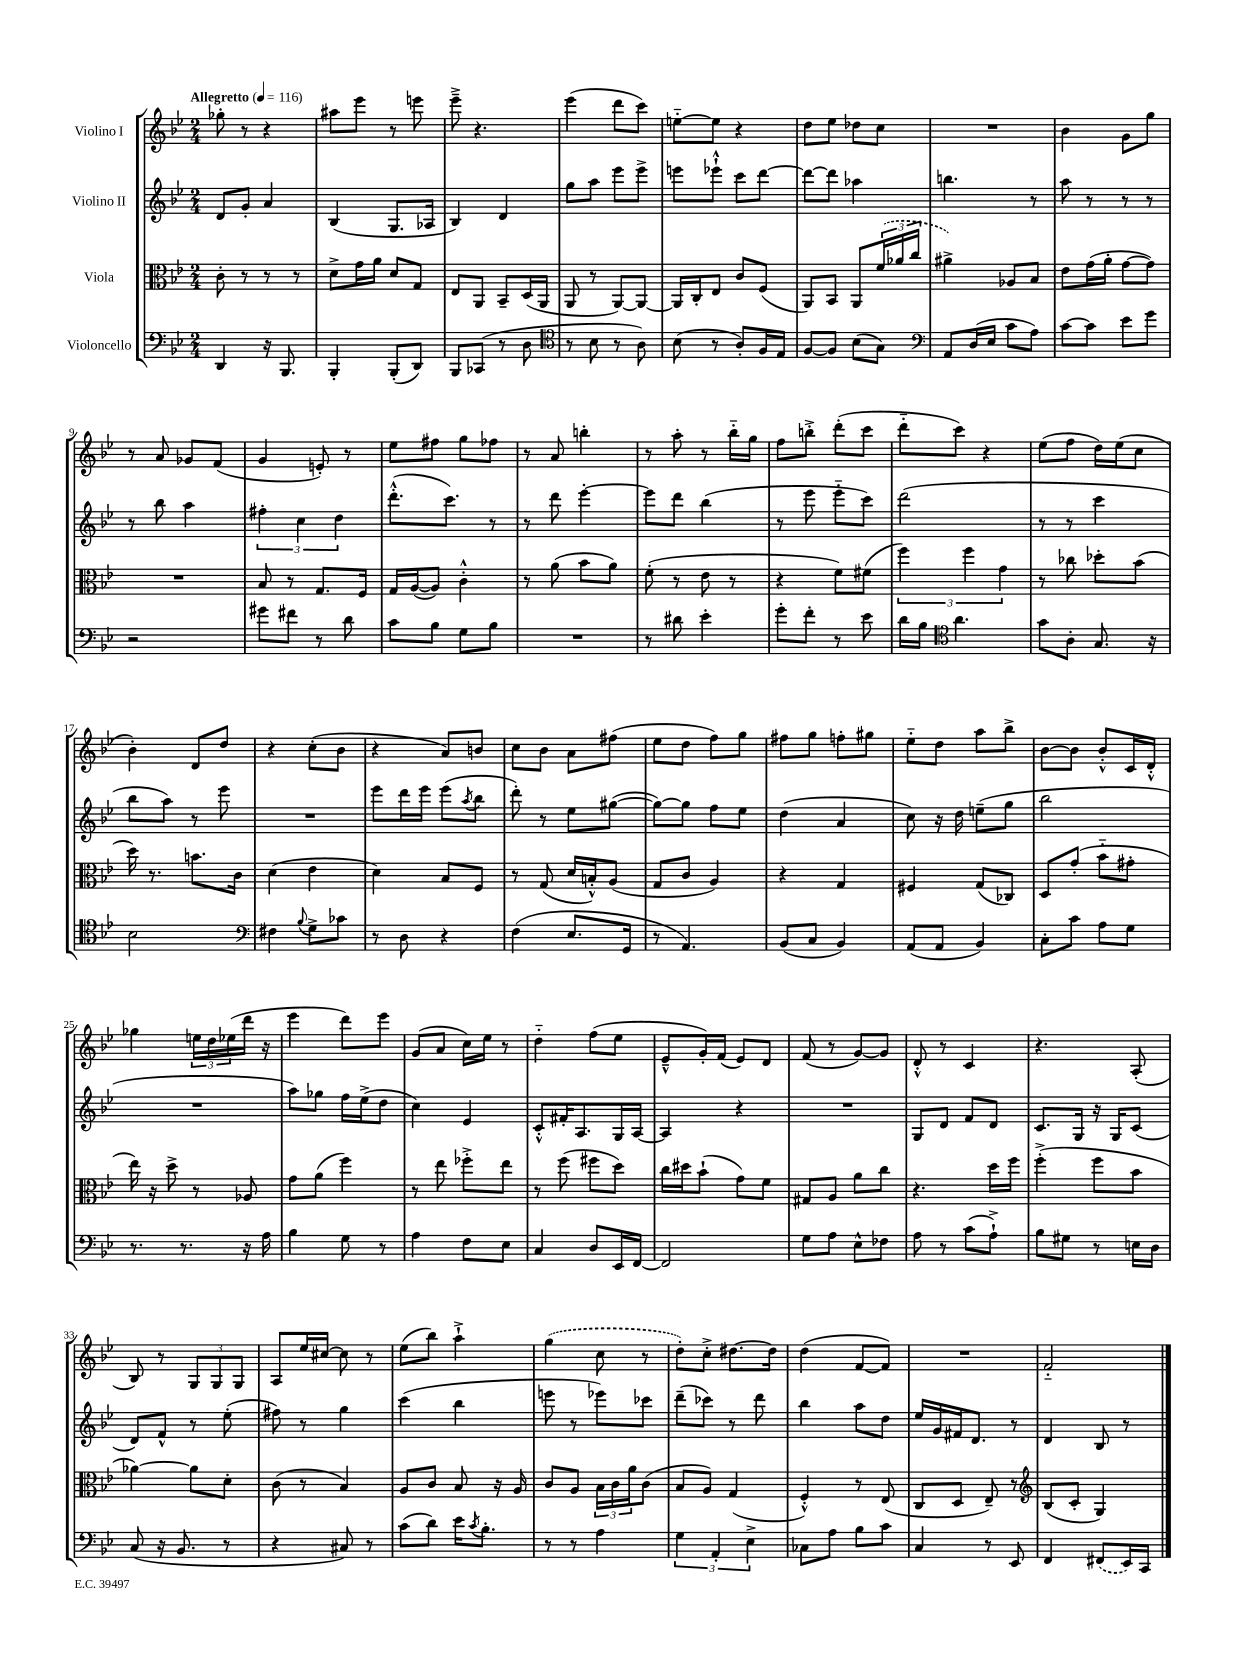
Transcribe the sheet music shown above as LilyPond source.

<<
\new StaffGroup <<
\new Staff = "s0" \with { instrumentName = "Violino I" } {
    \clef treble \key bes \major \numericTimeSignature \time 2/4 \tempo "Allegretto" 4 = 116
    ges''8-. r8 r4 |
    ais''8 ees'''8 r8 e'''8 |
    ees'''8---> r4. |
    ees'''4( d'''8 c'''8) |
    e''8~-_ e''8 r4 |
    d''8 ees''8 des''8 c''8 |
    R2 |
    bes'4 g'8 g''8 |
    r8 a'8 ges'8 f'8( |
    g'4 e'8-.) r8 |
    ees''8 fis''8 g''8 fes''8 |
    r8 a'8 b''4-. |
    r8 a''8-. r8 bes''16-_ g''16 |
    f''8 b''8-.-> d'''8-.( c'''8 |
    d'''8-_ c'''8) r4 |
    ees''8( f''8 d''16) ees''16( c''8 |
    bes'4-.) d'8 d''8 |
    r4 c''8-.( bes'8 |
    r4 a'8) b'8 |
    c''8 bes'8 a'8 fis''8( |
    ees''8 d''8 f''8) g''8 |
    fis''8 g''8 f''8-. gis''8 |
    ees''8-_ d''8 a''8 bes''8-> |
    bes'8~ bes'8 bes'8-.-^ c'16 d'16-.-^ |
    ges''4 \tuplet 3/2 { e''16 d''16 ees''16( } d'''16 r16 |
    ees'''4 d'''8) ees'''8 |
    g'8( a'8 c''16) ees''16 r8 |
    d''4-_ f''8( ees''8 |
    ees'8---^ g'16-.) f'16( ees'8) d'8 |
    f'8( r8 g'8~) g'8 |
    d'8-.-^ r8 c'4 |
    r4. a8-.( |
    bes8) r8 \tuplet 3/2 { g8 g8 g8 } |
    a8 ees''16 cis''16~ cis''8 r8 |
    ees''8( bes''8) a''4-!-> |
    \once \slurDashed g''4( c''8 r8 |
    d''8-.) c''8-.-> dis''8.~ dis''16 |
    d''4( f'8~ f'8) |
    R2 |
    f'2-_ \bar "|." |
}
\new Staff = "s1" \with { instrumentName = "Violino II" } {
    \clef treble \key bes \major \numericTimeSignature \time 2/4
    d'8 g'8-. a'4 |
    bes4( g8. aes16 |
    bes4) d'4 |
    g''8 a''8 ees'''8 ees'''8-> |
    e'''8 ees'''8-!-^ c'''8 d'''8~ |
    d'''8~ d'''8 aes''4 |
    b''4. r8 |
    a''8 r8 r8 r8 |
    r8 bes''8 a''4 |
    \tuplet 3/2 { fis''4-. c''4 d''4 } |
    d'''8.-.-^( c'''8.) r8 |
    r8 d'''8 ees'''4~-. |
    ees'''8 d'''8 bes''4( |
    r8 ees'''8 ees'''8-_ c'''8) |
    d'''2( |
    r8 r8 c'''4 |
    bes''8 a''8) r8 ees'''8 |
    R2 |
    ees'''8 d'''16 ees'''16 ees'''8( \acciaccatura { a''8 } bes''8 |
    d'''8-.) r8 ees''8 gis''8~( |
    gis''8~) gis''8 f''8 ees''8 |
    d''4( a'4 |
    c''8) r16 d''16 e''8--( g''8 |
    bes''2 |
    R2 |
    a''8) ges''8 f''16 ees''16->( d''8 |
    c''4) ees'4 |
    c'8-.-^ fis'16-. a8. g16 a16~ |
    a4 r4 |
    R2 |
    g8 d'8 f'8 d'8 |
    c'8. g16 r16 g16 c'8( |
    d'8) f'8-^ r8 ees''8-.( |
    fis''8) r8 g''4 |
    c'''4( bes''4 |
    e'''8 r8 ees'''8) ces'''8 |
    d'''8--( ces'''8) r8 d'''8 |
    bes''4 a''8 d''8 |
    ees''16 g'16 fis'16 d'8. r8 |
    d'4 bes8 r8 \bar "|." |
}
\new Staff = "s2" \with { instrumentName = "Viola" } {
    \clef alto \key bes \major \numericTimeSignature \time 2/4
    c'8-. r8 r8 r8 |
    d'8-> g'16 a'16 d'8 g8 |
    ees8 a,8 bes,8-- d16( a,16 |
    a,8 r8 a,8~) a,8~ |
    a,16 c16-. ees8 c'8 f8( |
    a,8) bes,8 a,8 \tuplet 3/2 { \once \slurDashed f'16( aes'16 c''16 } |
    ais'4->) aes8 bes8 |
    ees'8 g'16( a'16-. g'8~ g'8) |
    R2 |
    bes8 r8 g8. f16 |
    g16 a16~( a8) c'4-.-^ |
    r8 a'8( bes'8 a'8) |
    f'8-.( r8 ees'8 r8 |
    r4 f'8) fis'8( |
    \tuplet 3/2 { f''4) f''4 g'4 } |
    r8 ces''8 des''8-. bes'8( |
    d''16) r8. b'8. c'16 |
    d'4( ees'4 |
    d'4) bes8 f8 |
    r8 g8( d'16 b16-.-^) a8( |
    g8 c'8 a4) |
    r4 g4 |
    fis4 g8( ces8) |
    d8 g'8-.( bes'8-_ gis'8-. |
    ees''16) r16 d''8-> r8 aes8 |
    g'8 a'8( f''4) |
    r8 ees''8 fes''8-.-> ees''8 |
    r8 f''8( fis''8 d''8) |
    c''16 dis''16 bes'8-!( g'8) f'8 |
    gis8 a8 a'8 c''8 |
    r4. d''16 f''16 |
    f''4-.->( f''8 bes'8 |
    aes'4~) aes'8 d'8-. |
    c'8( r8 bes4) |
    a8 c'8 bes8 r16 a16 |
    c'8 a8 \tuplet 3/2 { bes16 c'16 a'16 } c'8( |
    bes8 a8) g4( |
    f4-.-^) r8 ees8( |
    c8 d8 ees8--) r8 |
    \clef treble bes8( c'8-. g4) \bar "|." |
}
\new Staff = "s3" \with { instrumentName = "Violoncello" } {
    \clef bass \key bes \major \numericTimeSignature \time 2/4
    d,4 r16 bes,,8. |
    bes,,4-. bes,,8-.( d,8) |
    bes,,8 ces,8( r8 d8 |
    \clef tenor r8 bes8 r8 a8) |
    bes8( r8 a8-.) f16 ees16 |
    f8~ f8 bes8( g8) |
    \clef bass a,8 d16( ees16 c'8 a8) |
    c'8~ c'8 ees'8 g'8 |
    r2 |
    gis'8 fis'8 r8 d'8 |
    c'8 bes8 g8 bes8 |
    R2 |
    r8 dis'8 ees'4-. |
    g'8-. f'8-. r8 ees'8 |
    d'16 bes16 \clef tenor a'4. |
    g'8 a8-. g8. r16 |
    bes2 |
    \clef bass fis4 \appoggiatura { bes8 } g8-> ces'8 |
    r8 d8 r4 |
    f4( ees8. g,16 |
    r8 a,4.) |
    bes,8( c8 bes,4) |
    a,8( a,8 bes,4) |
    c8-. c'8 a8 g8 |
    r8. r8. r16 a16 |
    bes4 g8 r8 |
    a4 f8 ees8 |
    c4 d8 ees,16 f,16~ |
    f,2 |
    g8 a8 ees8-^ fes8 |
    a8 r8 c'8( a8-!->) |
    bes8 gis8 r8 e16 d16 |
    c8( r16 bes,8. r8 |
    r4 cis8) r8 |
    c'8( d'8) ees'16 \acciaccatura { c'8 } bes8.-. |
    r8 r8 a4 |
    \tuplet 3/2 { g4 a,4-. ees4-> } |
    ces8 a8 bes8 c'8 |
    c4 r8 ees,8 |
    f,4 \once \slurDashed fis,8( ees,16) c,16 \bar "|." |
}
>>
>>
